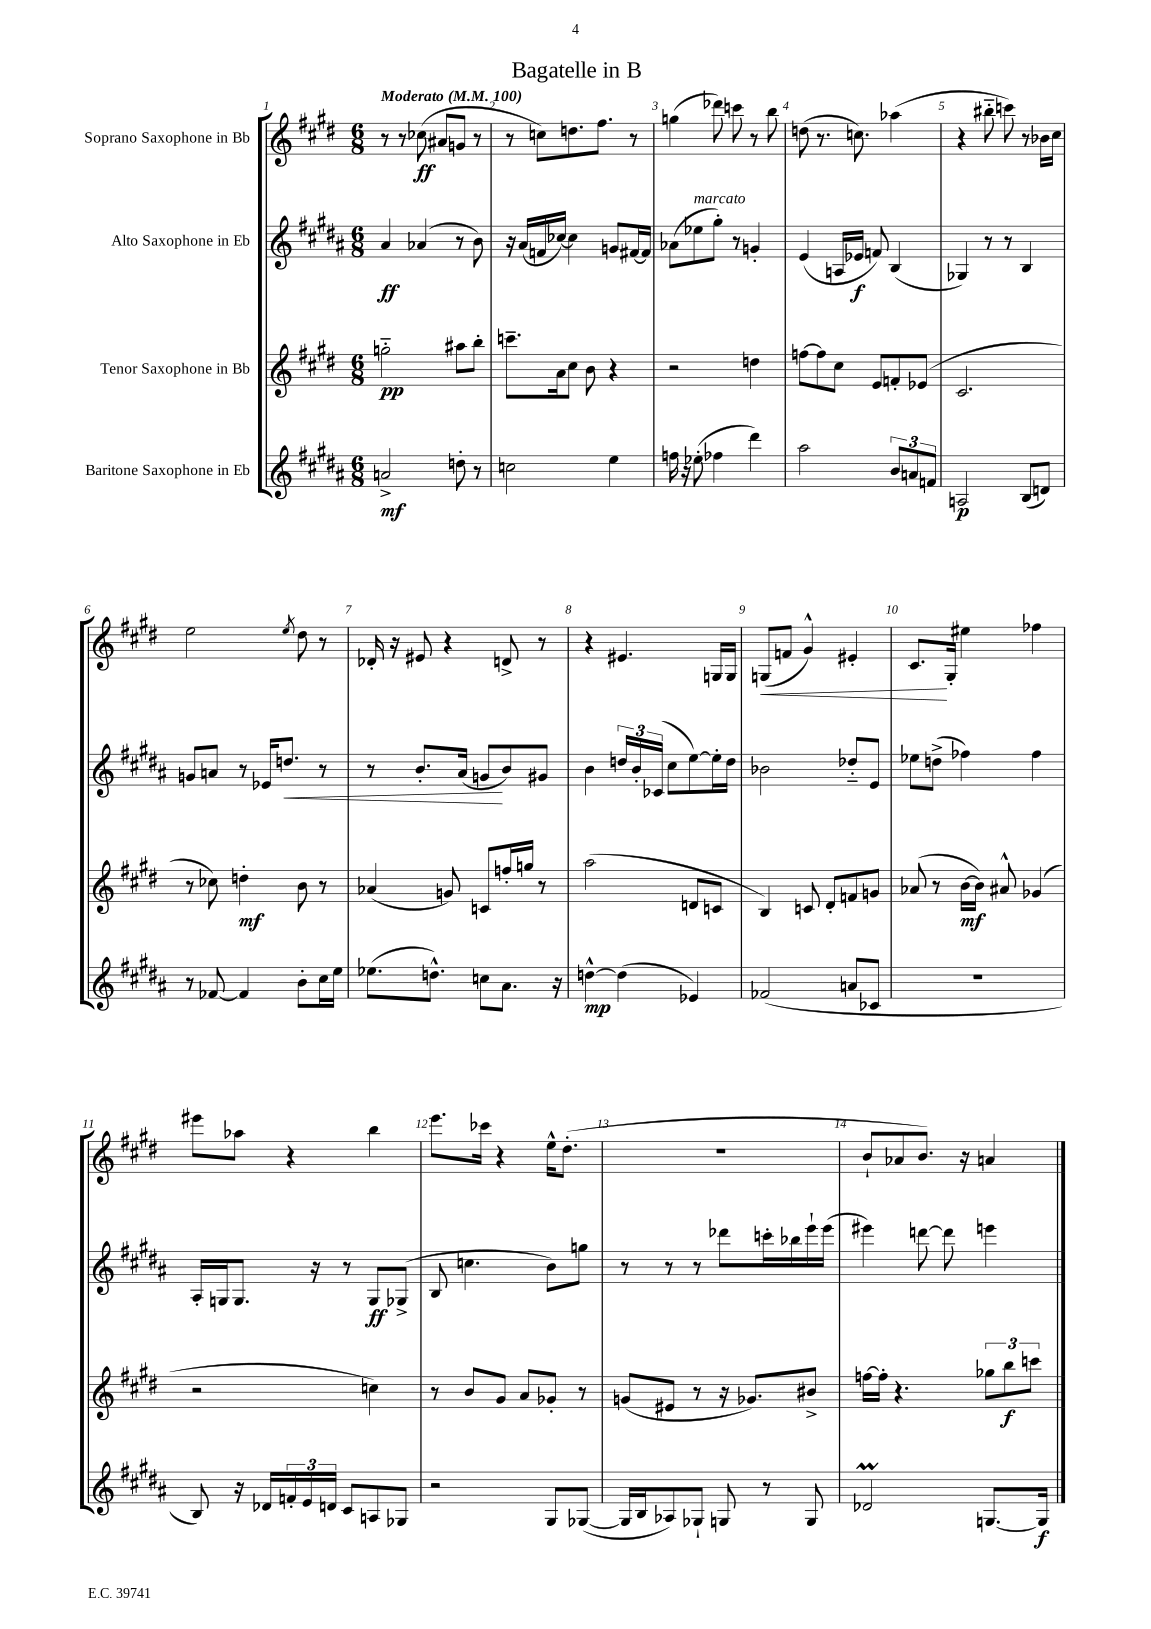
\header { title = "Bagatelle in B" }
<<
\new StaffGroup <<
\new Staff = "s0" \with { instrumentName = "Soprano Saxophone in Bb" } {
    \clef treble \key e \major \numericTimeSignature \time 6/8 \tempo "Moderato" 4 = 100
    r8 r8 ces''8\ff( ais'8 g'8 r8 |
    r8 c''8) d''8. fis''8. r8 |
    g''4( des'''8) c'''8 r8 b''8 |
    d''8( r8. c''8.) aes''4( |
    r4 bis''8-_ c'''8) r8 bes'16 cis''16 |
    e''2 \acciaccatura { e''8 } dis''8 r8 |
    des'16-. r16 eis'8 r4 d'8-> r8 |
    r4 eis'4. g16 g16 |
    g8\<( f'8 gis'4-^) eis'4-. |
    cis'8.\! gis16-. eis''4 fes''4 |
    eis'''8 aes''8 r4 b''4 |
    e'''8. ces'''16 r4 e''16-^ dis''8.-.( |
    R2. |
    b'8-! aes'8 b'8.) r16 a'4 \bar "|." |
}
\new Staff = "s1" \with { instrumentName = "Alto Saxophone in Eb" } {
    \clef treble \key b \major \numericTimeSignature \time 6/8
    ais'4\ff aes'4( r8 b'8) |
    r16 ais'16( f'16 ces''16~) ces''4 g'8 fis'16~ fis'16 |
    aes'8( ees''8^\markup { \italic "marcato" } gis''8-.) r8 g'4-. |
    e'4( a16 ees'16\f f'8) b4( |
    ges4) r8 r8 b4 |
    g'8 a'8 r8 ees'16 d''8.\< r8 |
    r8 b'8.-. ais'16( g'8\! b'8) gis'8 |
    b'4 \tuplet 3/2 { d''16 b'16-. ces'16( } cis''8 e''8~) e''16-. d''16 |
    bes'2 des''8-_ e'8 |
    ees''8 d''8->( fes''4) fes''4 |
    ais16-. g16 g8. r16 r8 g8\ff ges8->( |
    b8 c''4. b'8) g''8 |
    r8 r8 r8 des'''8 c'''16-. bes''16 e'''16-! e'''16( |
    eis'''4) d'''8~ d'''8 e'''4 \bar "|." |
}
\new Staff = "s2" \with { instrumentName = "Tenor Saxophone in Bb" } {
    \clef treble \key e \major \numericTimeSignature \time 6/8
    g''2-_\pp ais''8 b''8-. |
    c'''8.-- a'16 cis''8 b'8 r4 |
    r2 d''4 |
    f''8~ f''8 cis''8 e'8 f'8-. ees'8( |
    cis'2. |
    r8 ces''8) d''4-.\mf b'8 r8 |
    aes'4( g'8) c'8 f''16-. g''16 r8 |
    a''2( d'8 c'8 |
    b4) c'8 dis'8-. f'8 g'8 |
    aes'8( r8 b'16~\mf b'16) ais'8-^ ges'4( |
    r2 c''4) |
    r8 b'8 gis'8 a'8 ges'8-. r8 |
    g'8( eis'8 r8 r16 ges'8.) bis'8-> |
    f''16~ f''16-. r4. \tuplet 3/2 { ges''8 b''8\f c'''8 } \bar "|." |
}
\new Staff = "s3" \with { instrumentName = "Baritone Saxophone in Eb" } {
    \clef treble \key b \major \numericTimeSignature \time 6/8
    a'2->\mf d''8-. r8 |
    c''2 e''4 |
    f''16 r16 ees''8-.( fes''4 dis'''4) |
    ais''2 \tuplet 3/2 { b'8 a'8 f'8 } |
    a2\p b8( d'8) |
    r8 fes'8~ fes'4 b'8-. cis''16 e''16 |
    ees''8.( d''8.-^) c''8 ais'8. r16 |
    d''4~-^\mp d''4( ees'4) |
    fes'2( a'8 ces'8 |
    R2. |
    b8) r16 des'16 \tuplet 3/2 { f'16-. e'16 d'16 } cis'8 a8 ges8 |
    r2 gis8 ges8~( |
    ges16 b16 aes8) ges8-! g8 r8 g8 |
    des'2\prall g8.~ g16\f \bar "|." |
}
>>
>>
\layout { \context { \Score \override BarNumber.break-visibility = ##(#f #t #t) barNumberVisibility = #all-bar-numbers-visible } }
